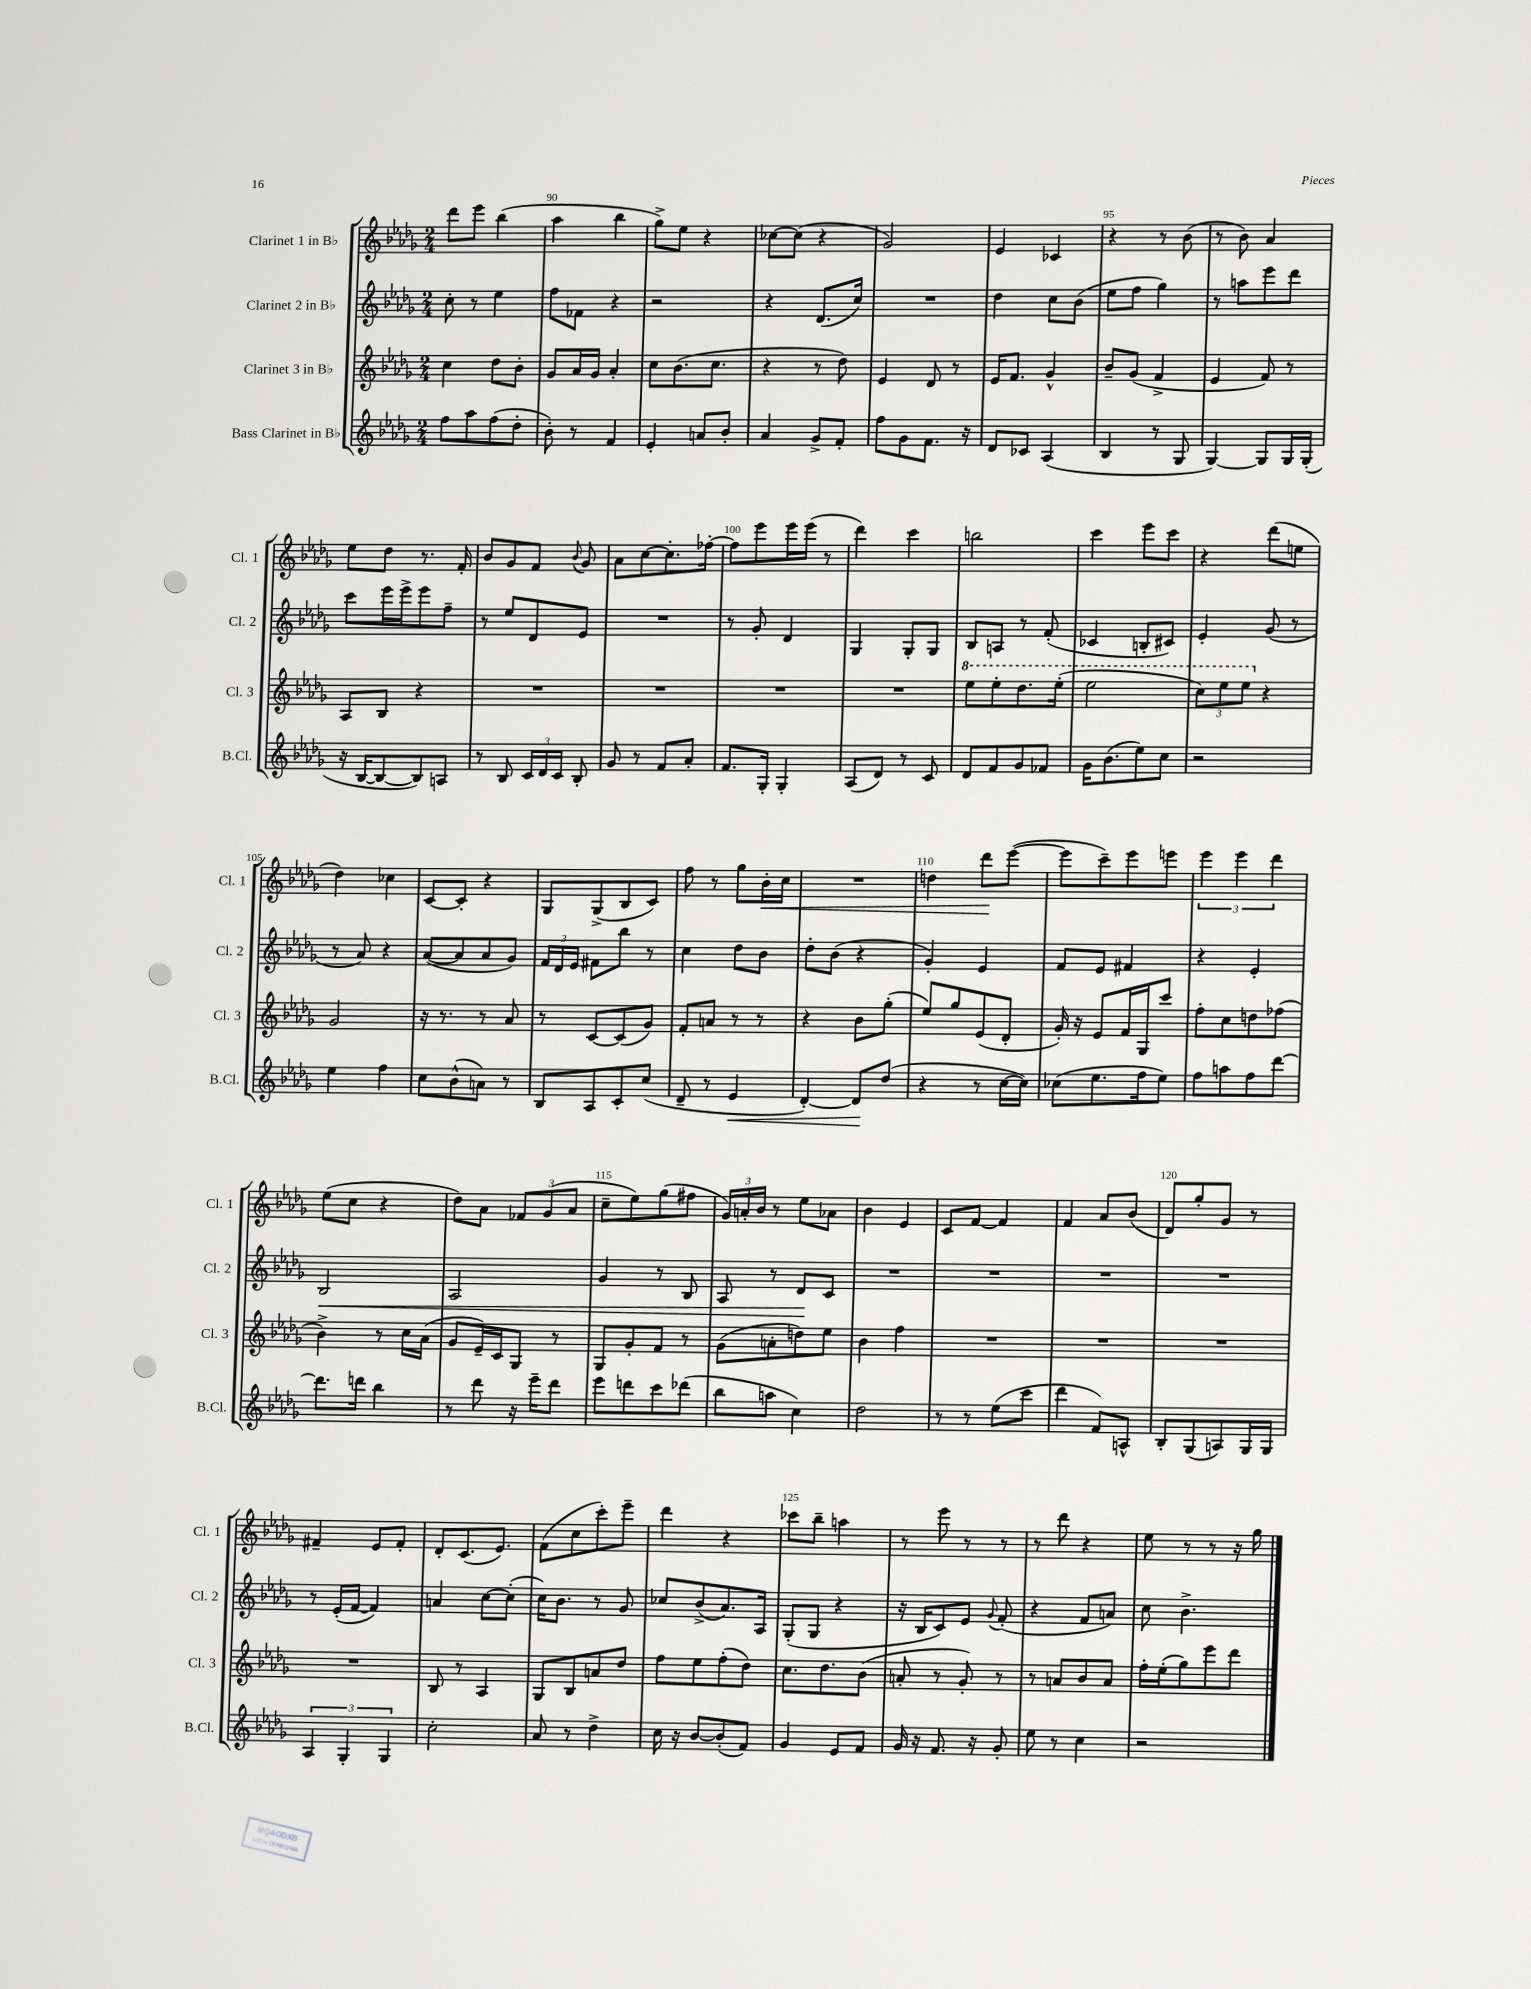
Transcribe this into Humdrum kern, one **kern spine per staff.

**kern	**dynam	**kern	**kern	**dynam	**kern	**dynam
*part4	*part4	*part3	*part2	*part2	*part1	*part1
*staff4	*staff4	*staff3	*staff2	*staff2	*staff1	*staff1
*I"Bass Clarinet in B♭	*	*I"Clarinet 3 in B♭	*I"Clarinet 2 in B♭	*	*I"Clarinet 1 in B♭	*
*I'B.Cl.	*	*I'Cl. 3	*I'Cl. 2	*	*I'Cl. 1	*
*clefG2	*	*clefG2	*clefG2	*	*clefG2	*
*k[b-e-a-d-g-]	*	*k[b-e-a-d-g-]	*k[b-e-a-d-g-]	*	*k[b-e-a-d-g-]	*
*M2/4	*	*M2/4	*M2/4	*	*M2/4	*
=89	=89	=89	=89	=89	=89	=89
8ff\L	.	4cc\	8cc'\	.	8ddd-\L	.
8aa-\	.	.	8r	.	8eee-\J	.
(8ff\	.	8dd-\L	4ee-\	.	(4bb-\	.
8dd-'\J	.	8b-'\J	.	.	.	.
=90	=90	=90	=90	=90	=90	=90
8b-'\)	.	8g-/L	8ff\L	.	4aa-\	.
8r	.	16a-/L	8f-X\J	.	.	.
.	.	16g-/JJ	.	.	.	.
4f/	.	4a-'/	4r	.	4bb-\	.
=91	=91	=91	=91	=91	=91	=91
4e-'/	.	8cc\L	2r	.	8gg-^\L)	.
.	.	(8.b-\	.	.	8ee-\J	.
8an/L	.	.	.	.	4r	.
.	.	8.cc\J	.	.	.	.
8b-'/J	.	.	.	.	.	.
=92	=92	=92	=92	=92	=92	=92
4a-/	.	4r	4r	.	[8cc-X\L	.
.	.	.	.	.	(8cc-\J]	.
8g-^/L	.	8r	(8.d-/L	.	4r	.
8f'/J	.	8dd-\)	.	.	.	.
.	.	.	16cc/Jk)	.	.	.
=93	=93	=93	=93	=93	=93	=93
8ff\L	.	4e-/	2r	.	2g-/)	.
8g-\	.	.	.	.	.	.
8.f\J	.	8d-/	.	.	.	.
.	.	8r	.	.	.	.
16r	.	.	.	.	.	.
=94	=94	=94	=94	=94	=94	=94
8d-/L	.	16e-/KL	4dd-\	.	4e-/	.
.	.	8.f/J	.	.	.	.
8c-X/J	.	.	.	.	.	.
(4A-/	.	4g-^^/	8cc\L	.	4c-X/	.
.	.	.	(8b-\J	.	.	.
=95	=95	=95	=95	=95	=95	=95
4B-/	.	8b-~/L	8ee-\L	.	4r	.
.	.	(8g-/J	8ff\J	.	.	.
8r	.	4f^/	4gg-\)	.	8r	.
8G-/	.	.	.	.	(8b-\	.
=96	=96	=96	=96	=96	=96	=96
[4G-/)	.	4e-/	8r	.	8r	.
.	.	.	8aan\L	.	8b-\)	.
8G-/L]	.	8f/)	8eee-\	.	4a-/	.
16G-/L	.	8r	8ddd-\J	.	.	.
(16G-'/JJ	.	.	.	.	.	.
!!LO:LB:g=z
=97	=97	=97	=97	=97	=97	=97
16r	.	8A-/L	8ccc\L	.	8ee-\L	.
[16B-/KL	.	.	.	.	.	.
8B-/_	.	8B-/J	16eee-\L	.	8dd-\J	.
.	.	.	16eee-^\J	.	.	.
8B-/])	.	4r	8eee-\	.	8.r	.
8An/J	.	.	8ff~\J	.	.	.
.	.	.	.	.	16f'/	.
=98	=98	=98	=98	=98	=98	=98
8r	.	2r	8r	.	8b-/L	.
8B-/	.	.	8ee-/L	.	8g-/	.
24c/LL	.	.	8d-/	.	8f/J	.
24d-/	.	.	.	.	.	.
24c/JJ	.	.	.	.	.	.
.	.	.	.	.	8qqb-/	.
8B-'/	.	.	8e-/J	.	8g-/	.
=99	=99	=99	=99	=99	=99	=99
8g-/	.	2r	2r	.	8a-\L	.
8r	.	.	.	.	[8cc\	.
8f/L	.	.	.	.	8.cc'\]	.
8a-'/J	.	.	.	.	.	.
.	.	.	.	.	[16ff-X'\Jk	.
=100	=100	=100	=100	=100	=100	=100
8.f/L	.	2r	8r	.	8ff-\L]	.
.	.	.	8g-'/	.	8eee-\	.
16G-'/Jk	.	.	.	.	.	.
4G-'/	.	.	4d-/	.	16eee-\L	.
.	.	.	.	.	(16eee-\JJ	.
.	.	.	.	.	8r	.
=101	=101	=101	=101	=101	=101	=101
(8A-/L	.	2r	4G-/	.	4ddd-\)	.
8d-/J)	.	.	.	.	.	.
8r	.	.	8G-'/L	.	4ccc\	.
8c/	.	.	8G-/J	.	.	.
=102	=102	=102	=102	=102	=102	=102
*	*	*8va	*	*	*	*
8d-/L	.	8eee-\L	8B-/L	.	2bbn\	.
8f/	.	8eee-'\	8An/J	.	.	.
8g-/	.	8.ddd-\	8r	.	.	.
8f-X/J	.	.	(8f'/	.	.	.
.	.	(16eee-'\Jk	.	.	.	.
=103	=103	=103	=103	=103	=103	=103
16g-\KL	.	2eee-\	4c-X/	.	4ccc\	.
(8.b-\	.	.	.	.	.	.
8ee-\)	.	.	8Bn'/L	.	8eee-\L	.
8cc\J	.	.	8c#X/J)	.	8ccc\J	.
=104	=104	=104	=104	=104	=104	=104
2r	.	12ccc\L)	4e-'/	.	4r	.
.	.	12eee-\	.	.	.	.
.	.	12eee-\J	.	.	.	.
*	*	*X8va	*	*	*	*
.	.	4r	(8g-/	.	(8ddd-\L	.
.	.	.	8r	.	8een\J	.
!!LO:LB:g=z
=105	=105	=105	=105	=105	=105	=105
4ee-\	.	2g-/	8r	.	4dd-\)	.
.	.	.	8a-/)	.	.	.
4ff\	.	.	4r	.	4cc-X\	.
=106	=106	=106	=106	=106	=106	=106
8cc\L	.	16r	([8a-/L	.	[8c/L	.
.	.	8.r	.	.	.	.
(8b-^^\	.	.	8a-/]	.	8c'/J]	.
8an\J)	.	8r	8a-/	.	4r	.
8r	.	8a-/	8g-/J)	.	.	.
=107	=107	=107	=107	=107	=107	=107
8B-/L	.	8r	24f/LL	.	8G-/L	.
.	.	.	24d-/	.	.	.
.	.	.	24e-/JJ	.	.	.
8A-/	.	[8c/L	8f#X\L	.	(8G-^/	.
8c'/	.	(8c/]	8bb-\J	.	8B-/	.
(8cc/J	.	8g-/J)	8r	.	8c/J)	.
=108	=108	=108	=108	=108	=108	=108
8d-~/	.	8f'/L	4cc\	.	8ff\	.
8r	.	8an/J	.	.	8r	.
!	!LO:HP:b	!	!	!	!	!
4e-/	<	8r	8dd-\L	.	8gg-\L	.
!	!	!	!	!	!	!LO:HP:b
.	.	8r	8b-\J	.	16b-'\L	<
.	.	.	.	.	16cc\JJ	.
=109	=109	=109	=109	=109	=109	=109
[4d-'/)	.	4r	8dd-'\L	.	2r	.
.	.	.	(8b-\J	.	.	.
8d-/L]	.	8b-\L	4r	.	.	.
(8dd-/J	[	(8gg-'\J	.	.	.	.
=110	=110	=110	=110	=110	=110	=110
4r	.	8ee-/L)	4g-'/)	.	4ddn\	.
.	.	8gg-/	.	.	.	.
8r	.	(8e-/	4e-/	.	8ddd-\L	.
[16cc\LL	.	8d-'/J	.	.	([8eee-\J	[
16cc\JJ])	.	.	.	.	.	.
=111	=111	=111	=111	=111	=111	=111
(8cc-X\L	.	16g-'/)	8f/L	.	8eee-\L]	.
.	.	16r	.	.	.	.
8.ee-\	.	8e-/L	8e-/J	.	8ccc~\)	.
.	.	16f/L	4f#X/	.	8eee-\	.
16ff\k	.	16G-/J	.	.	.	.
8ee-\J)	.	8ccc/J	.	.	8eeen\J	.
=112	=112	=112	=112	=112	=112	=112
8ff\L	.	8ff'\L	4r	.	6eee-\	.
8aan\	.	8cc\	.	.	.	.
.	.	.	.	.	6eee-\	.
8ff\	.	8ddn\	4e-'/	.	.	.
.	.	.	.	.	6ddd-\	.
[8ddd-\J	.	(8ff-X\J	.	.	.	.
!!LO:LB:g=z
=113	=113	=113	=113	=113	=113	=113
!	!	!	!	!LO:HP:b	!	!
8.ddd-\L]	.	4b-^\)	2B-/	<	(8ee-\L	.
.	.	.	.	.	8cc\J	.
16dddn\Jk	.	.	.	.	.	.
4bb-\	.	8r	.	.	4r	.
.	.	16cc\LL	.	.	.	.
.	.	(16a-\JJ	.	.	.	.
=114	=114	=114	=114	=114	=114	=114
8r	.	8g-/L	2A-/	.	8dd-\L)	.
8ddd-\	.	16e-~/L)	.	.	8a-\J	.
.	.	16c/J	.	.	.	.
16r	.	8G-/J	.	.	12f-X/L	.
16eee-~\KL	.	.	.	.	.	.
.	.	.	.	.	(12g-/	.
8ddd-\J	.	8r	.	.	.	.
.	.	.	.	.	12a-/J	.
=115	=115	=115	=115	=115	=115	=115
8eee-\L	.	8G-/L	4g-/	.	8cc~\L	.
8dddn\	.	8g-'/	.	.	8ee-\)	.
8ccc\	.	8f/J	8r	.	(8gg-\	.
(8ddd-X\J	.	8r	8B-/	.	8ff#X\J	.
=116	=116	=116	=116	=116	=116	=116
8bb-\L	.	(8g-\L	8A-/	.	24g-/LL)	.
.	.	.	.	.	24an'/	.
.	.	.	.	.	24b-/JJ	.
8aan\J	.	8an'\	8r	.	8r	.
4cc\)	.	8ddn\)	8d-/L	.	8ee-\L	.
.	.	8ee-\J	8c/J	[	8a-X\J	.
=117	=117	=117	=117	=117	=117	=117
2dd-\	.	4b-\	2r	.	4b-\	.
.	.	4ff\	.	.	4e-/	.
=118	=118	=118	=118	=118	=118	=118
8r	.	2r	2r	.	8c/L	.
8r	.	.	.	.	[8f/J	.
(8ee-\L	.	.	.	.	4f/]	.
8ccc\J	.	.	.	.	.	.
=119	=119	=119	=119	=119	=119	=119
4ddd-\	.	2r	2r	.	4f/	.
8f/L)	.	.	.	.	8a-/L	.
8An^^/J	.	.	.	.	(8b-/J	.
=120	=120	=120	=120	=120	=120	=120
8B-'/L	.	2r	2r	.	8d-/L)	.
(8G-/	.	.	.	.	8gg-'/	.
8An/)	.	.	.	.	8g-/J	.
16G-/L	.	.	.	.	8r	.
16G-/JJ	.	.	.	.	.	.
!!LO:LB:g=z
=121	=121	=121	=121	=121	=121	=121
6A-/	.	2r	8r	.	4f#X~/	.
.	.	.	(16e-'/LL	.	.	.
6G-'/	.	.	.	.	.	.
.	.	.	[16f/JJ	.	.	.
.	.	.	4f/])	.	8e-/L	.
6G-/	.	.	.	.	.	.
.	.	.	.	.	8f#'/J	.
=122	=122	=122	=122	=122	=122	=122
2cc'\	.	8B-/	4an/	.	8d-'/L	.
.	.	8r	.	.	(8.c/	.
.	.	4A-/	[8cc\L	.	.	.
.	.	.	.	.	8.e-/J)	.
.	.	.	(8cc'\J]	.	.	.
=123	=123	=123	=123	=123	=123	=123
8a-/	.	8G-/L	16cc\KL)	.	(8f\L	.
.	.	.	8.b-\J	.	.	.
8r	.	8B-/	.	.	8cc\	.
4dd-^\	.	8an/	8r	.	8ccc'\)	.
.	.	8dd-/J	8g-/	.	8eee-~\J	.
=124	=124	=124	=124	=124	=124	=124
16cc\	.	8ff\L	8cc-X/L	.	4ddd-\	.
16r	.	.	.	.	.	.
[8b-/L	.	8ee-\	(8b-^/	.	.	.
(8b-'/]	.	(8ff'\	8.a-/)	.	4r	.
8f/J)	.	8dd-\J)	.	.	.	.
.	.	.	16A-/Jk	.	.	.
=125	=125	=125	=125	=125	=125	=125
4g-/	.	8.cc\L	(8G-'/L	.	8ccc-X\L	.
.	.	.	8G-/J	.	8bb-~\J	.
.	.	8.dd-\	.	.	.	.
8e-/L	.	.	4r	.	4aan\	.
8f/J	.	(8b-\J	.	.	.	.
=126	=126	=126	=126	=126	=126	=126
16g-/	.	8an'/	16r	.	8r	.
16r	.	.	16B-/KL	.	.	.
8.f/	.	8r	8c/)	.	8eee-\	.
.	.	8g-'/)	8e-/J	.	8r	.
16r	.	.	.	.	.	.
.	.	.	8qqg-/	.	.	.
8g-'/	.	8r	(8f'/	.	8r	.
=127	=127	=127	=127	=127	=127	=127
8ee-\	.	8r	4r	.	8r	.
8r	.	8an/L	.	.	8ddd-\	.
4cc\	.	8b-/	8f/L	.	4r	.
.	.	8a/J	8an/J)	.	.	.
=128	=128	=128	=128	=128	=128	=128
2r	.	16ff'\LL	8cc\	.	8ee-\	.
.	.	(16ee-'\J	.	.	.	.
.	.	8gg-\)	4.b-^\	.	8r	.
.	.	8eee-\	.	.	8r	.
.	.	8ddd-\J	.	.	16r	.
.	.	.	.	.	16gg-\	.
==	==	==	==	==	==	==
*-	*-	*-	*-	*-	*-	*-
